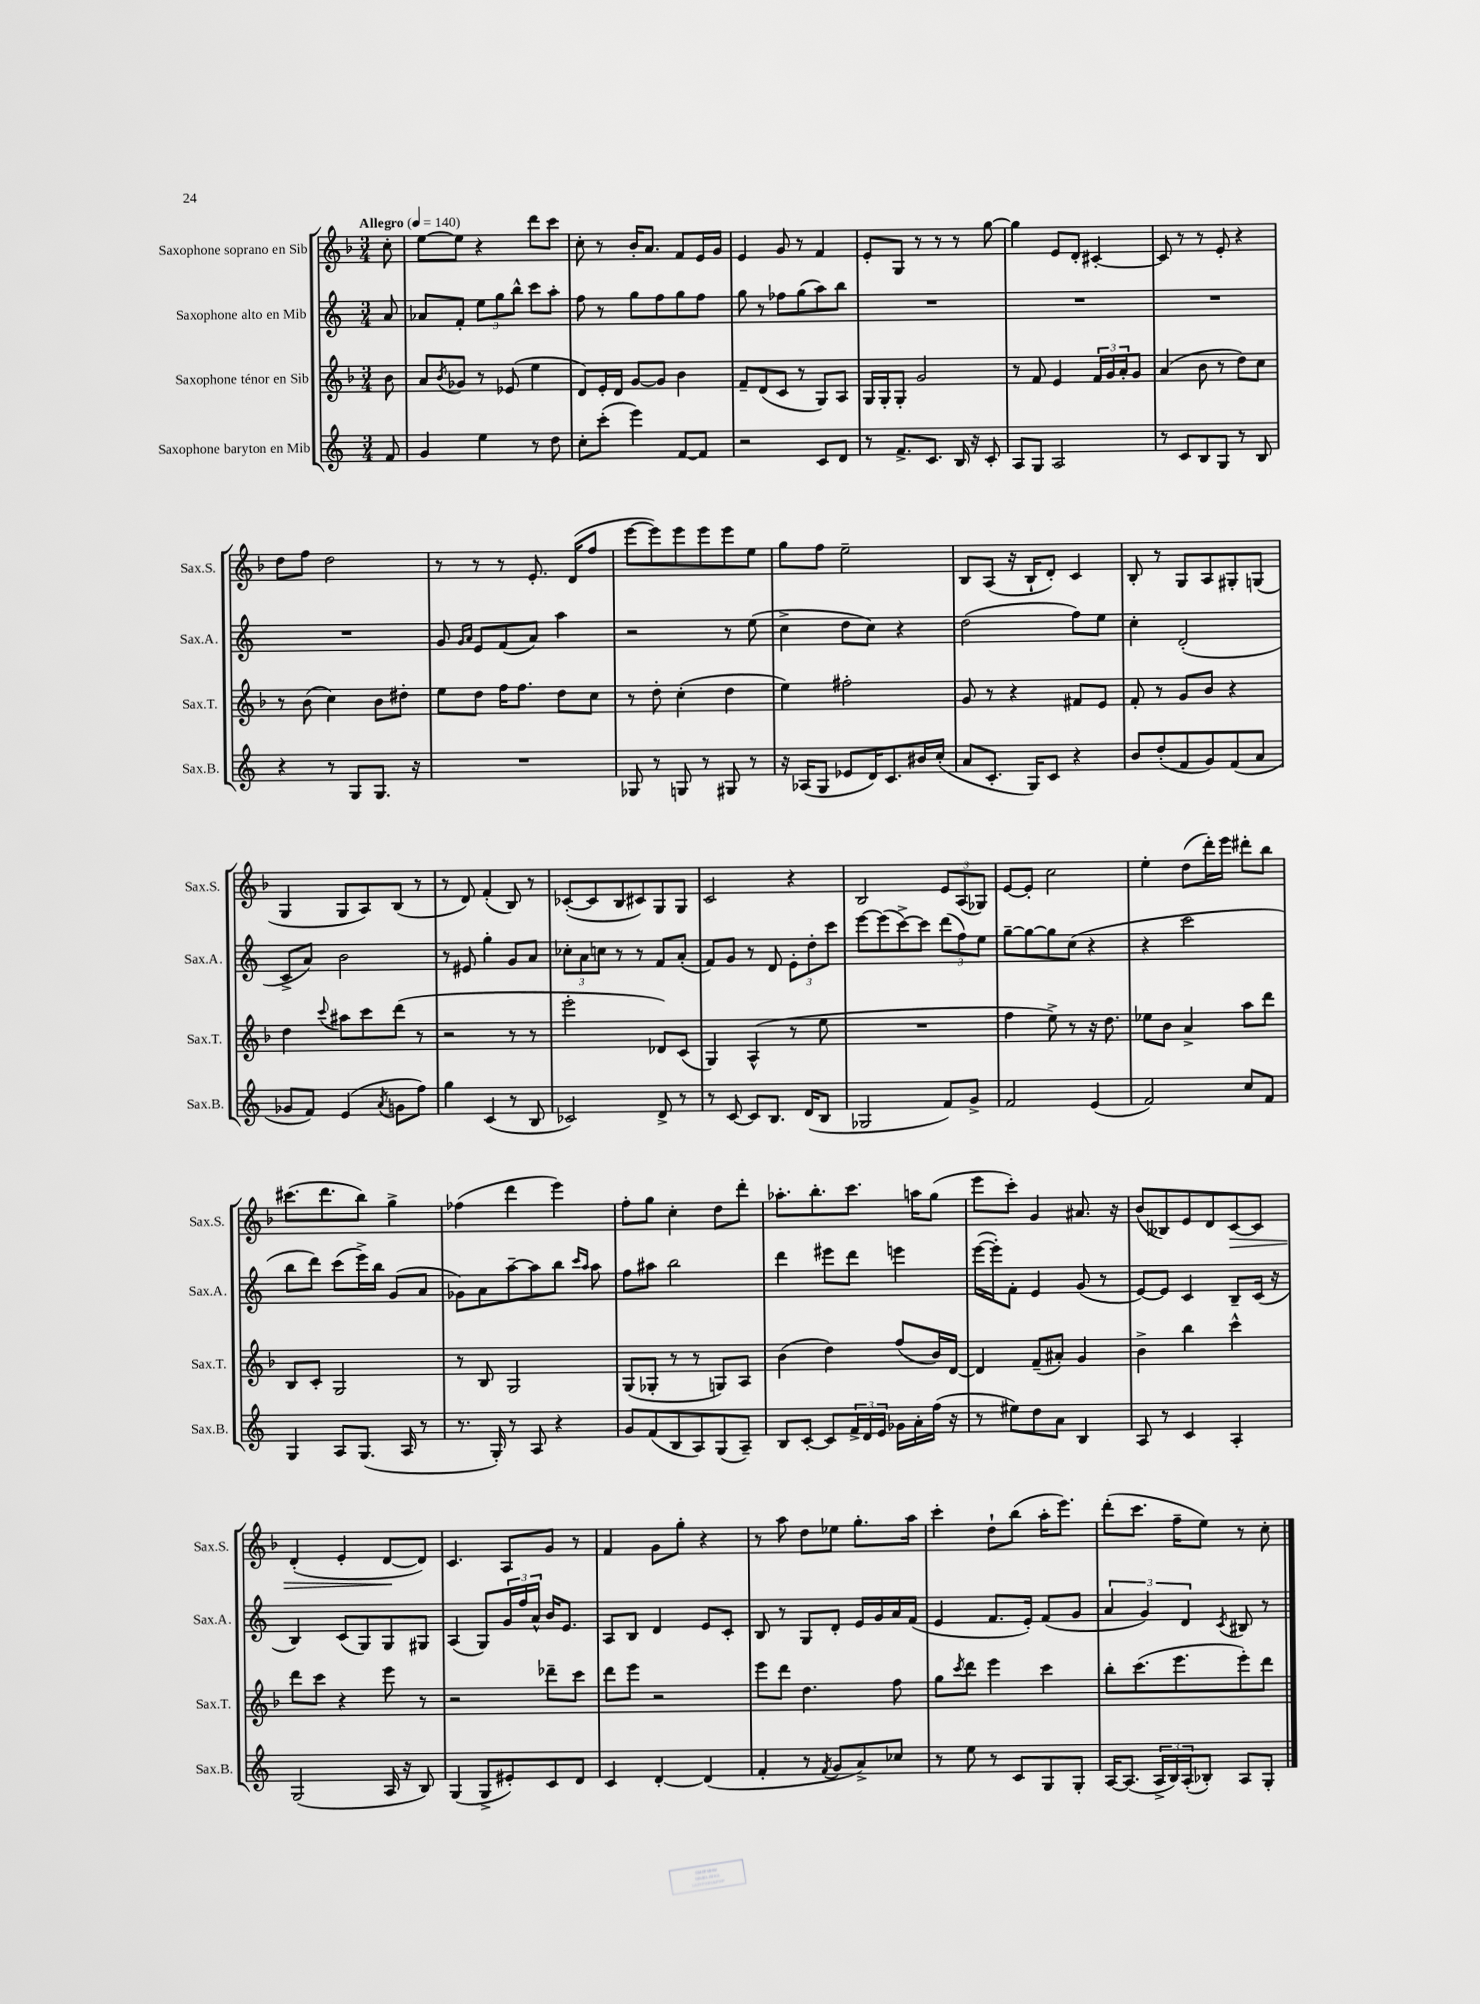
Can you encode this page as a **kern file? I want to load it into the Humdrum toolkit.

**kern	**kern	**kern	**kern
*staff4	*staff3	*staff2	*staff1
*clefG2	*clefG2	*clefG2	*clefG2
*k[]	*k[b-]	*k[]	*k[b-]
*M3/4	*M3/4	*M3/4	*M3/4
*MM140	*MM140	*MM140	*MM140
8f	8b-	8a	8cc'
=	=	=	=
4g	8a	8a-	[8ee
.	8qb-	.	.
.	8g-	8f'	8ee]
4ee	8r	12ee	4r
.	.	12gg	.
.	(8e-	.	.
.	.	12bb^^	.
8r	4ee	8ccc	8ddd
8dd	.	8aa'	8ccc
=	=	=	=
8cc'	8d)	8ff	8cc'
(8ccc'	16e'	8r	8r
.	16d	.	.
4eee)	[8g	8gg	16b-'
.	.	.	8.a
.	8g]	8ff	.
[8f	4b-	8gg	8f
8f]	.	8ff	16e
.	.	.	16g
=	=	=	=
2r	8f~	8gg	4e
.	(8d	8r	.
.	8c	8ff-	8g
.	8r	(8gg	8r
8c	8G)	8aa)	4f
8d	8A	8bb	.
=	=	=	=
8r	16G	2.r	8e'
.	16G'	.	.
8.f^	8G'	.	8G
.	2g	.	8r
8.c	.	.	.
.	.	.	8r
16B	.	.	8r
16r	.	.	.
8c'	.	.	[8gg
=	=	=	=
8A	8r	2.r	4gg]
8G	8f	.	.
2A	4e	.	8e
.	.	.	8d'
.	24f	.	[4c#'
.	24g	.	.
.	24a'	.	.
.	8g	.	.
=	=	=	=
8r	(4a	2.r	8c#]
8c	.	.	8r
8B	8b-	.	8r
8G	8r	.	8e'
8r	8dd)	.	4r
8B	8cc	.	.
=	=	=	=
4r	8r	2.r	8dd
.	(8b-	.	8ff
8r	4cc)	.	2dd
8G	.	.	.
8.G	8b-	.	.
.	8dd#'	.	.
16r	.	.	.
=	=	=	=
2.r	8ee	8g	8r
.	.	16qqg	.
.	.	16qqa	.
.	8dd	8e	8r
.	16ff	(8f	8r
.	8.ff	.	.
.	.	8a)	8.e'
.	8dd	4aa	.
.	.	.	(16d
.	8cc	.	8ff
=	=	=	=
8G-	8r	2r	[8eee
8r	8dd'	.	8eee])
8G	(4cc'	.	8eee
8r	.	.	8eee
8G#	4dd	8r	8eee
8r	.	(8ee	8ee
=	=	=	=
16r	4ee)	4cc^	8gg
(16A-	.	.	.
8G	.	.	8ff
8e-	2ff#'	8dd	2ee~
16d)	.	8cc)	.
8.c	.	.	.
.	.	4r	.
16b#	.	.	.
(16cc'	.	.	.
=	=	=	=
8a	8g	(2dd	8B-
8.c'	8r	.	(8A
.	4r	.	16r
16G)	.	.	16B-`
8c	.	.	8d')
4r	8f#	8ff)	4c
.	8e	8ee	.
=	=	=	=
8b	8f'	4cc'	8B-'
(8dd'	8r	.	8r
8f	8g	(2d'	8G
8g)	8b-	.	8A
(8f	4r	.	8G#'
8a	.	.	(8G
=	=	=	=
8g-	4dd	8c^	4G
8f)	.	8a)	.
.	8qqccc	.	.
(4e	8aa#	2b	8G
.	8ccc	.	8A)
8qa	.	.	.
8g	(8ddd	.	(8B-
8ff)	8r	.	8r
=	=	=	=
4gg	2r	8r	8r
.	.	8e#	8d)
(4c	.	4gg'	(4f'
8r	8r	8g	8B-)
8B	8r	8a	8r
=	=	=	=
2c-)	2eee'	12cc-'	([8c-'
.	.	12a	.
.	.	.	8c-]
.	.	12cc	.
.	.	8r	8B-
.	.	8r	8c#)
8d^	8d-)	8f	8G
8r	(8c	(8a'	8G
=	=	=	=
8r	4G)	8f)	2c
[8c	.	8g	.
8c]	(4A^^	8r	.
8.B	.	8d	.
.	8r	12e'	4r
(16d	.	.	.
.	.	12dd'	.
8B	8ee	.	.
.	.	12ccc	.
=	=	=	=
2G-	2.r	[8eee	2B-
.	.	(8eee]	.
.	.	[8ccc^)	.
.	.	8ccc]	.
8f)	.	(12ddd	12e
.	.	12ff)	(12A
8g^	.	.	.
.	.	12ee	12G-)
=	=	=	=
2f	4ff	[8gg~	[8e
.	.	8gg_	8e']
.	8ee^)	8gg]	2cc
.	8r	(8cc	.
(4e	16r	4r	.
.	8.dd	.	.
=	=	=	=
2f)	8ee-	4r	4ee'
.	8b-	.	.
.	4a^	2ccc	(8dd
.	.	.	16ddd')
.	.	.	16eee
8cc	8aa	.	8ddd#'
8f	8ddd	.	8bb-
=	=	=	=
4G	8B-	8bb	(8.ccc#
.	8c'	8ddd)	.
.	.	.	8.ddd
8A	2G	(8ccc	.
(8.G	.	16eee^)	8bb-)
.	.	16bb	.
.	.	(8g	4gg^
16A	.	.	.
8r	.	8a	.
=	=	=	=
8.r	8r	8g-)	(4ff-
.	8B-	8a	.
16G')	.	.	.
8r	2G	[8aa~	4ddd
8A	.	8aa]	.
4r	.	8bb	4eee)
.	.	16qqccc	.
.	.	16qqaa	.
.	.	8aa	.
=	=	=	=
8g	(8G	8ff	8ff'
(8f	8G-'	8aa#	8gg
8B	8r	2bb	4cc'
8A)	8r	.	.
(8G	8G)	.	8dd
8A~)	8A	.	8ddd'
=	=	=	=
8B	(4b-	4ddd	8.aa-'
[8c'	.	.	.
.	.	.	8.bb-'
8c]	4dd)	8eee#	.
24f^	.	8ddd	8.ccc
24d	.	.	.
24e	.	.	.
16g-	(8ff	4eee	.
16a'	.	.	16aa
(16ff	16b-)	.	(8gg
16r	[16d	.	.
=	=	=	=
8r	4d]	([16eee	8eee
.	.	16eee'])	.
8ee#)	.	8f'	8ccc')
8dd	(8f~	4e	4g
8a	8a#')	.	.
4B	4g	(8g	8.a#
.	.	8r	.
.	.	.	16r
=	=	=	=
8A	4b-^	[8e)	(8b-
8r	.	8e]	8B--)
4c	4bb-	4c	8e
.	.	.	8d
4A'	4ccc^^	8B~	[8c
.	.	(16c	8c]
.	.	16r	.
=	=	=	=
(2G	8ddd	4B)	(4d'
.	8ccc	.	.
.	4r	(8c	4e'
.	.	8G)	.
16A	8eee	8G	[8d
16r	.	.	.
8B)	8r	8G#	8d])
=	=	=	=
(4G	2r	(4A	4.c
8G^	.	8G)	.
8e#')	.	24g	8A
.	.	24ff	.
.	.	24a^^	.
8c	8ddd-~	16b	8g
.	.	8.e	.
8d	8ccc	.	8r
=	=	=	=
4c	8ddd	8A	4f
.	8eee	8B	.
[4d'	2r	4d	8g
.	.	.	8gg'
(4d]	.	8e	4r
.	.	8c'	.
=	=	=	=
4f'	8eee	8B	8r
.	8ddd	8r	8aa
8r	4.dd	8G	8dd
8qf	.	.	.
8g	.	8d'	8ee-
8a^)	.	16e	8.gg'
.	.	16g	.
8cc-	8ff	16a	.
.	.	(16f	16aa
=	=	=	=
8r	8gg	4e	4ccc'
.	8qccc	.	.
8ee	8ddd	.	.
8r	4eee	8.f	8dd`
8c	.	.	(8bb-
.	.	16e')	.
8G	4ccc	(8f	16aa'
.	.	.	8.eee)
8G'	.	8g	.
=	=	=	=
[16A	8bb-'	6a	(8ddd'
(8.A]	.	.	.
.	(8.ccc	.	8.ccc
.	.	6g)	.
24A^	.	.	.
24B)	.	.	.
.	8.eee	.	16ff~
(24A'	.	6d	.
8B-')	.	.	8ee)
.	.	8qc	.
8A	8eee')	8B#	8r
8G'	8ddd	8r	8cc'
==	==	==	==
*-	*-	*-	*-
